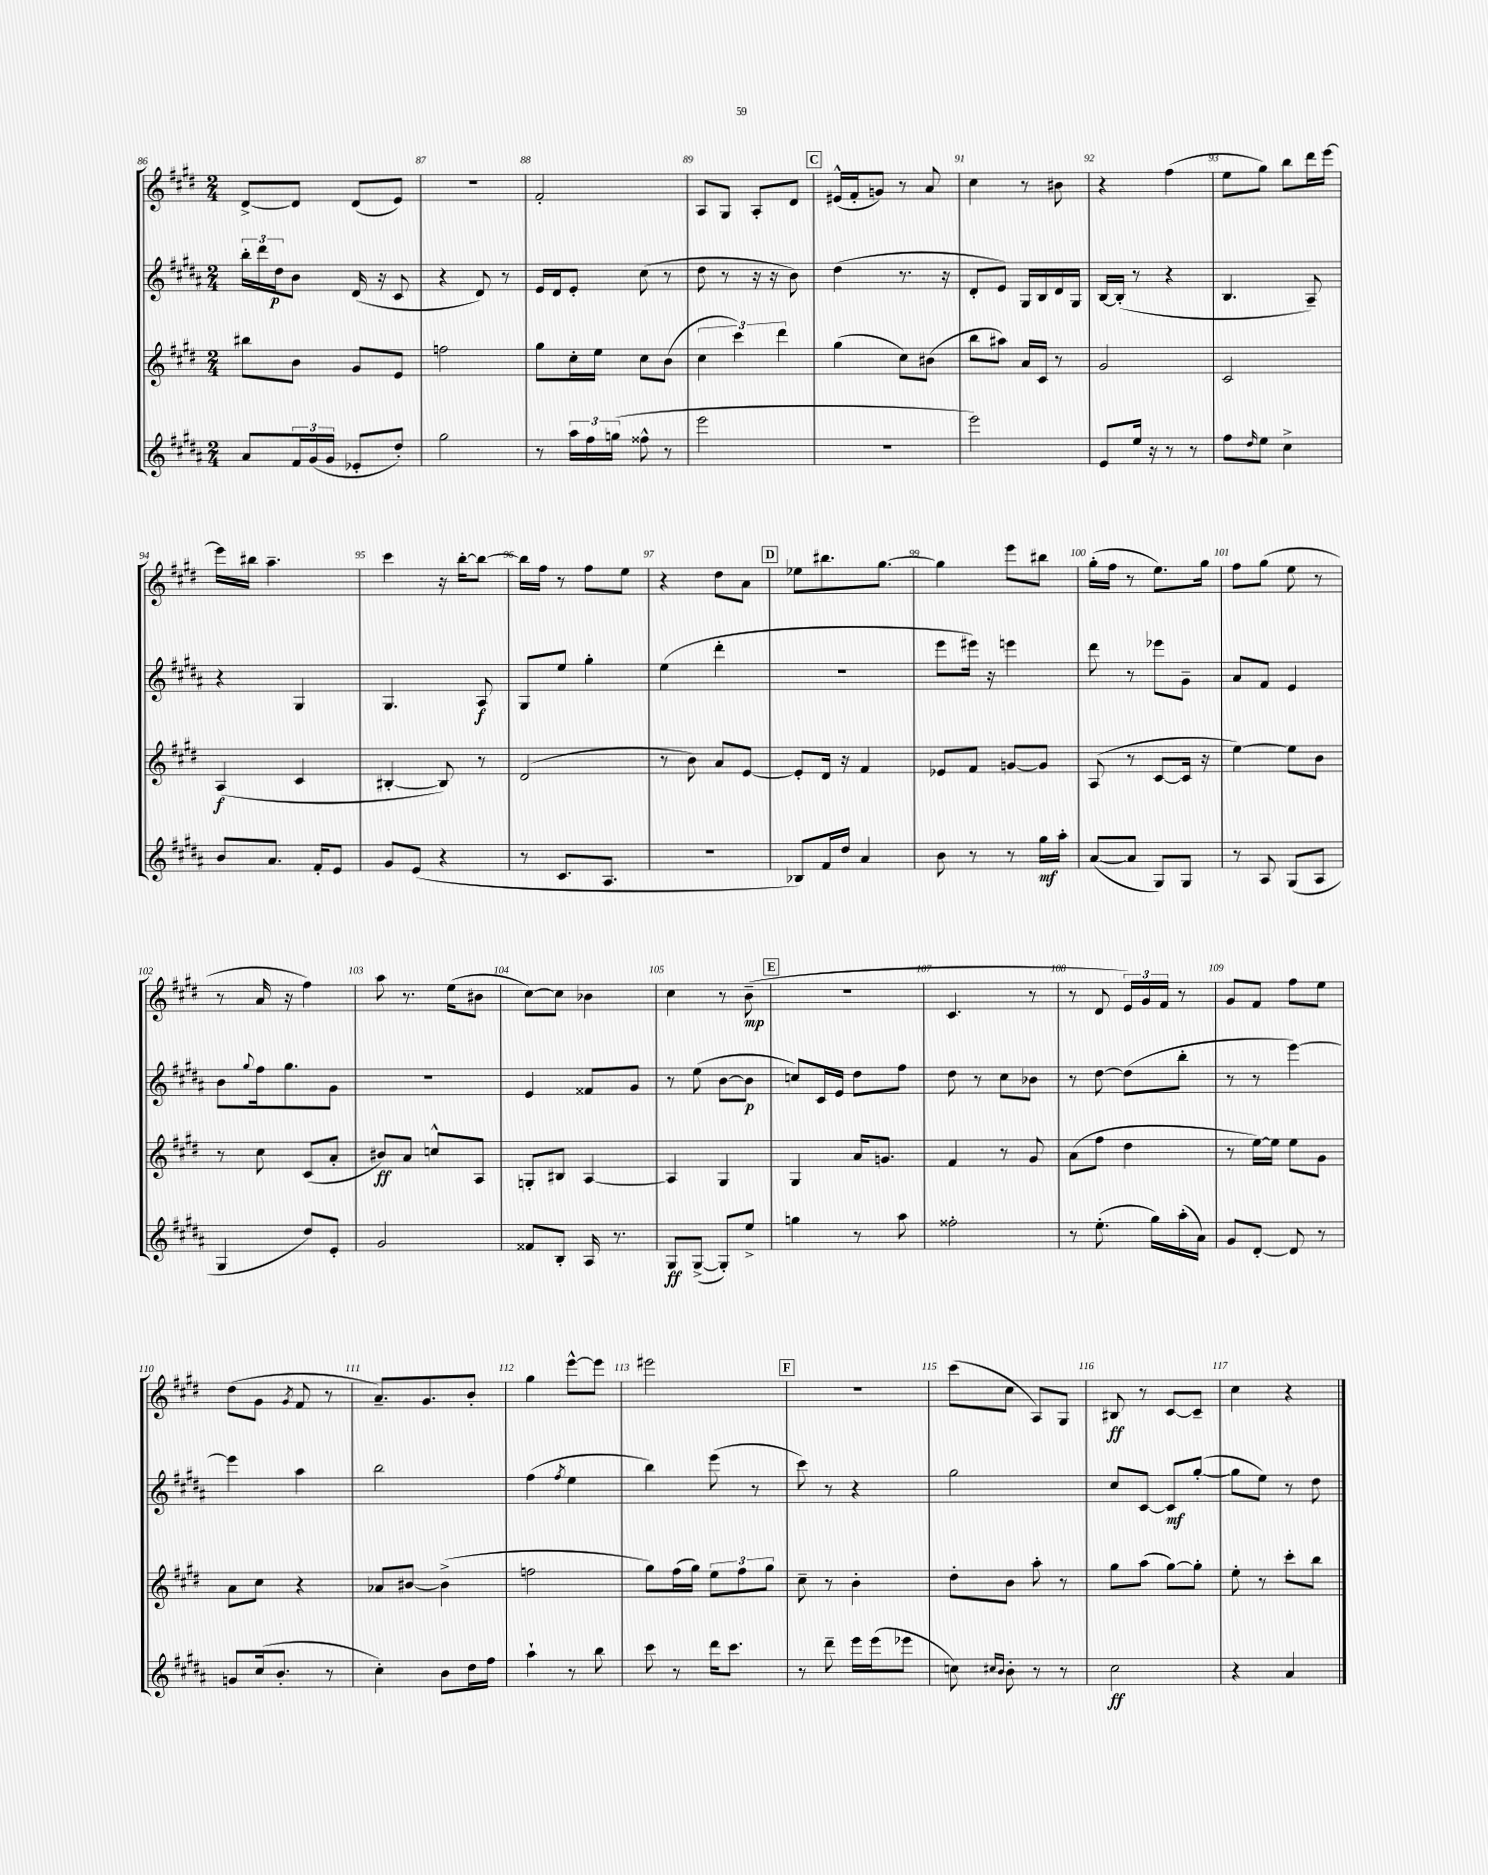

**kern	**kern	**kern	**kern
*staff4	*staff3	*staff2	*staff1
*clefG2	*clefG2	*clefG2	*clefG2
*k[f#c#g#d#a#]	*k[f#c#g#d#]	*k[f#c#g#d#a#]	*k[f#c#g#d#]
*M2/4	*M2/4	*M2/4	*M2/4
8a#/L	8bb#\L	24bb'\LL	[8d#^/L
.	.	24ddd#\	.
.	.	24dd#\J	.
24f#/L	8b\J	8b\J	8d#/]J
(24g#/	.	.	.
24g#/JJ	.	.	.
8e-'/L	8g#/L	(16d#/	(8d#/L
.	.	16r	.
8dd#'/J)	8e/J	8c#/	8e/J)
=	=	=	=
2gg#\	2ff\	4r	2r
.	.	8d#/)	.
.	.	8r	.
=	=	=	=
8r	8gg#\L	16e/LL	2f#'/
.	.	16d#/J	.
24aa#\LL	16cc#'\L	8e'/J	.
24ff#\	.	.	.
.	16ee\JJ	.	.
(24gg\JJ	.	.	.
8ff##^^\	8cc#\L	(8cc#\	.
8r	(8b\J	8r	.
=	=	=	=
2eee\	6cc#\	8dd#\	8A/L
.	.	8r	8G#/J
.	6ccc#\)	.	.
.	.	16r	8A'/L
.	.	16r	.
.	6ddd#\	.	.
.	.	8b\)	8d#/J
=	=	=	=
2r	(4gg#\	(4dd#\	(16e#^^/LL
.	.	.	16f#'/J
.	.	.	8g/J)
.	8cc#\L)	8.r	8r
.	(8b#\J	.	8a/
.	.	16r	.
=	=	=	=
2eee\)	8bb\L	8d#'/L	4cc#\
.	8aa#\J)	8e/J)	.
.	16a/LL	16G#/LL	8r
.	16c#/JJ	16B/	.
.	8r	16d#/	8b#\
.	.	16G#/JJ	.
=	=	=	=
8e/L	2g#/	[16B/LL	4r
.	.	(16B'/]JJ	.
16ee/Jk	.	8r	.
16r	.	.	.
8r	.	4r	(4ff#\
8r	.	.	.
=	=	=	=
8ff#\L	2c#/	4.B/	8ee\L
16qqdd#/	.	.	.
8ee\J	.	.	8gg#\J)
4cc#^\	.	.	8bb\L
.	.	8A#~/)	16ddd#\L
.	.	.	[16eee\JJ
=	=	=	=
8b/L	(4A/	4r	16eee\]LL
.	.	.	16bb#\JJ
8.a#/J	.	.	4.aa~\
.	4c#/	4G#/	.
16f#'/LK	.	.	.
8e/J	.	.	.
=	=	=	=
8g#/L	[4B#'/	4.G#/	4ccc#\
(8e/J	.	.	.
4r	8B#/])	.	16r
.	.	.	[16bb'\LK
.	8r	8A#/	8bb\_J
=	=	=	=
8r	(2d#/	8G#/L	16bb\]LL
.	.	.	16ff#\JJ
8.c#/L	.	8ee/J	8r
.	.	4gg#'\	8ff#\L
8.A#/J	.	.	.
.	.	.	8ee\J
=	=	=	=
2r	8r	(4ee\	4r
.	8b\)	.	.
.	8a/L	4ddd#'\	8dd#\L
.	[8e/J	.	8a\J
=	=	=	=
8B-/L)	8e'/]L	2r	8ee-\L
16f#/L	16d#/Jk	.	8.bb#\
16dd#/JJ	16r	.	.
4a#/	4f#/	.	.
.	.	.	[8.gg#\J
=	=	=	=
8b\	8e-/L	8eee\L	4gg#\]
8r	8f#/J	16eee#\Jk)	.
.	.	16r	.
8r	[8g/L	4eee\	8eee\L
16gg#\LL	8g/]J	.	8bb#\J
16aa#'\JJ	.	.	.
=	=	=	=
([8a#/L	(8A/	8ddd#\	(16gg#'\LL
.	.	.	16ff#\JJ
8a#/]J	8r	8r	8r
8G#/L)	[8c#/L	8eee-\L	8.ee\L)
8G#/J	16c#/]Jk	8g#~\J	.
.	16r	.	16gg#\Jk
=	=	=	=
8r	[4ee\)	8a#/L	8ff#\L
8A#/	.	8f#/J	(8gg#\J
(8G#/L	8ee\]L	4e/	8ee\
8A#/J	8b\J	.	8r
=	=	=	=
4G#/	8r	8b\L	8r
.	.	8qqgg#/	.
.	8cc#\	16ff#\k	16a/
.	.	8.gg#\	16r
8dd#/L)	(8c#/L	.	4ff#\)
8e'/J	8a'/J	8g#\J	.
=	=	=	=
2g#/	8b#/L)	2r	8aa\
.	8a/J	.	8.r
.	8cc^^/L	.	.
.	.	.	(16ee\LK
.	8A/J	.	8b#\J
=	=	=	=
8f##/L	8G'/L	4e/	[8cc#\L)
8B'/J	8B#/J	.	8cc#\]J
16A#/	[4A/	8f##/L	4b-\
8.r	.	.	.
.	.	8g#/J	.
=	=	=	=
8G#/L	4A/]	8r	4cc#\
([8G#^/J	.	(8ee\	.
8G#'/]L)	4G#/	[8b\L	8r
8ee^/J	.	8b\]J	(8b~\
=	=	=	=
4gg\	4G#/	8cc/L)	2r
.	.	16c#/L	.
.	.	16e/JJ	.
8r	16a/LK	8dd#\L	.
.	8.g/J	.	.
8aa#\	.	8ff#\J	.
=	=	=	=
2ff##'\	4f#/	8dd#\	4.c#/
.	.	8r	.
.	8r	8cc#\L	.
.	8g#/	8b-\J	8r
=	=	=	=
8r	(8a\L	8r	8r
(8.ee'\	8ff#\J	[8dd#\	8d#/
.	4dd#\	(8dd#\]L	24e/LL)
.	.	.	24g#/
16gg#\LL)	.	.	.
.	.	.	24f#/JJ
(16aa#'\	.	8bb'\J	8r
16a#\JJ)	.	.	.
=	=	=	=
8g#/L	8r	8r	8g#/L
[8d#'/J	[16ee\LL)	8r	8f#/J
.	16ee\]JJ	.	.
8d#/]	8ee\L	[4eee\)	8ff#\L
8r	8g#\J	.	8ee\J
=	=	=	=
8g/L	8a\L	4eee\]	(8dd#\L
(16cc#/k	8cc#\J	.	8g#\J
8.b'/J	.	.	.
.	.	.	8qg#/
.	4r	4aa#\	8f#/
8r	.	.	8r
=	=	=	=
4cc#'\)	8a-/L	2bb\	8.a~/L)
.	[8b#/J	.	.
.	.	.	8.g#/
8b\L	(4b#^\]	.	.
16dd#\L	.	.	8b'/J
16ff#\JJ	.	.	.
=	=	=	=
4aa#`\	2ff\	(4ff#\	4gg#\
.	.	8qff#/	.
8r	.	4ee\	[8eee^^\L
8bb\	.	.	8eee\]J
=	=	=	=
8ccc#\	8gg#\L)	4bb\)	2eee#\
8r	(16ff#\L	.	.
.	16gg#\JJ)	.	.
16ddd#\LK	12ee\L	(8eee\	.
8.ccc#\J	.	.	.
.	12ff#\	.	.
.	.	8r	.
.	12gg#\J	.	.
=	=	=	=
8r	8cc#~\	8ccc#\)	2r
8ddd#~\	8r	8r	.
16eee\LL	4b'\	4r	.
(16eee\J	.	.	.
8eee-\J	.	.	.
=	=	=	=
8cc\)	8dd#'\L	2gg#\	(8ccc#\L
16qqcc#/LL	.	.	.
16qqb/JJ	.	.	.
8b'\	8b\J	.	8cc#\J
8r	8aa'\	.	8A/L)
8r	8r	.	8G#/J
=	=	=	=
2cc#\	8gg#\L	8cc#/L	8B#/
.	(8aa\J	[8c#/J	8r
.	[8gg#\L)	8c#/]L	[8c#/L
.	8gg#'\]J	([8gg#'/J	8c#~/]J
=	=	=	=
4r	8ee'\	8gg#\]L	4cc#\
.	8r	8ee\J)	.
4a#/	8ccc#'\L	8r	4r
.	8bb\J	8dd#\	.
==	==	==	==
*-	*-	*-	*-
